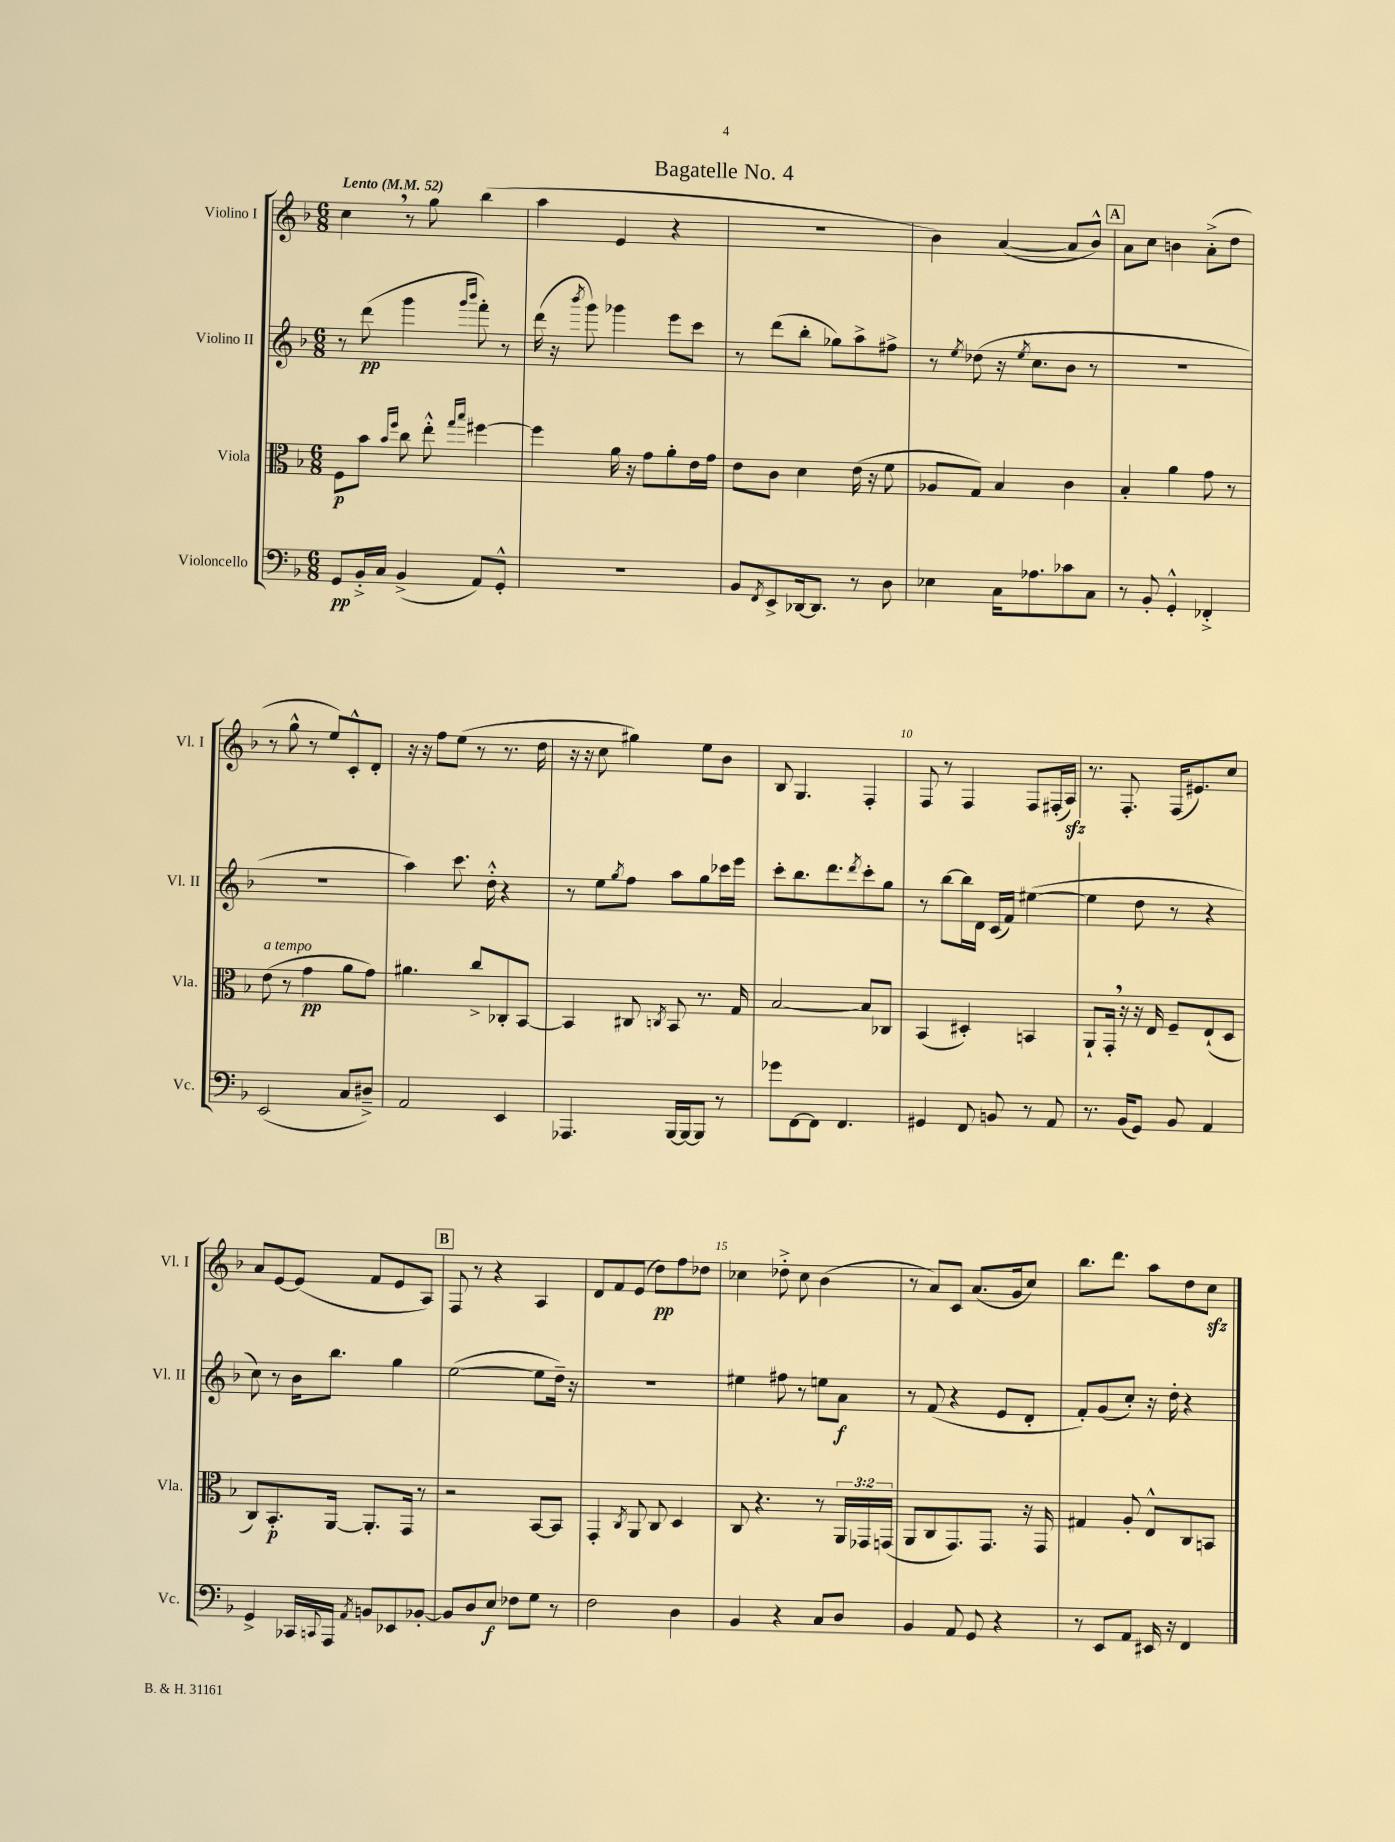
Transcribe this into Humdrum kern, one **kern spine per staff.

**kern	**kern	**kern	**kern
*staff4	*staff3	*staff2	*staff1
*clefF4	*clefC3	*clefG2	*clefG2
*k[b-]	*k[b-]	*k[b-]	*k[b-]
*M6/8	*M6/8	*M6/8	*M6/8
*MM52	*MM52	*MM52	*MM52
8GG/L	8F\L	8r	4cc\
16BB-'^/L	8b-\J	(8ddd\	.
16C/JJ	.	.	.
.	16qqb-/LL	.	.
.	16qqff/JJ	.	.
(4BB-^/	8cc\	4ggg\	8r
.	8ee'^^\	.	8gg\
.	16qqgg/LL	16qqggg/LL	.
.	16qqbb-/JJ	16qqbbb-/JJ	.
8AA/L)	[4ff#\	8fff'\)	(4bb-\
8GG'^^/J	.	8r	.
=	=	=	=
2.r	4ff#\]	(16ddd\	4aa\
.	.	16r	.
.	.	8qbbb-/	.
.	.	8ggg\)	.
.	16a\	4ggg-\	4e/
.	16r	.	.
.	8g\L	.	.
.	8a'\	8eee\L	4r
.	16e\L	8ccc\J	.
.	16g\JJ	.	.
=	=	=	=
8BB-/L	8e\L	8r	2.r
8qFF/	.	.	.
8EE^/	8c\J	(8ddd\L	.
[16DD-/k	4d\	8bb-'\J	.
8.DD-/]J	.	.	.
.	.	8gg-\L)	.
8r	(16e\	8aa^\	.
.	16r	.	.
8D\	8f\	8ff#^\J	.
=	=	=	=
4E-\	8A-/L	8r	4b-\)
.	.	8qee/	.
.	8G/J)	(8dd-\	.
16C\LK	4B-/	16r	([4a/
.	.	8qee/	.
8.A-\	.	8.cc\L	.
8c-\	4c\	8b-\J	8a/]L
8C\J	.	8r	8b-^^/J)
=	=	=	=
8r	4B-'/	2.r	8a\L
8BB-'/	.	.	8cc\J
4GG'^^/	4a\	.	4b\
4FF-'^/	8g\	.	(8a'^\L
.	8r	.	8dd\J
=	=	=	=
(2EE/	(8e\	2.r	8r
.	8r	.	8gg^^\
.	4g\	.	8r
.	.	.	8ee/L)
8C/L	8a\L	.	8c'^^/
8D#~^/J)	8g\J)	.	8d'/J
=	=	=	=
2AA/	4.a#\	4aa\)	16r
.	.	.	16r
.	.	.	8ff\L
.	.	8.ccc\	(8ee\J
.	8cc^/L	.	8r
.	.	16dd'^^\	.
4EE/	8C-'/	4r	8.r
.	[8BB-/J	.	.
.	.	.	16dd\
=	=	=	=
4.AAA-/	4BB-/]	8r	16r
.	.	.	16r
.	.	8ee\L	8cc\
.	.	8qgg/	.
.	8C#/	8ff\J	4gg#\)
.	8qC/	.	.
[16BBB-/LL	8BB-/	8aa\L	.
16BBB-/_J	.	.	.
8BBB-/]J	8.r	8gg\	8ee\L
8r	.	16ccc-\L	8b-\J
.	16G/	16eee\JJ	.
=	=	=	=
8g-\L	[2B-/	8ccc'\L	8B-/
[8FF\	.	8.bb-\	4.G/
8FF\]J	.	.	.
.	.	8.ddd\	.
4.FF/	.	.	.
.	.	8qddd/	.
.	8B-/]L	8ccc'\	4F'/
.	8C-/J	8gg\J	.
=	=	=	=
4GG#/	(4BB-/	8r	8F/
.	.	[8bb-\L	8r
8FF/	4D#'/)	16bb-\]L	4F/
.	.	16d\JJ	.
8BB/	.	(16c/LL	.
.	.	16f/JJ)	.
8r	4BB/	([4ee#\	8F/L
8AA/	.	.	(16F#'/L
.	.	.	16A/JJ)
=	=	=	=
8.r	8AA`/L	4ee#\]	8.r
.	16GG'/Jk	.	.
(16BB-/LK	16r	.	8.F'/
8GG/J)	16r	8dd\	.
.	16E/	.	.
8BB-/	8F~/L	8r	(16F/LK
.	.	.	8.e#/)
4AA/	(8E`/	4r	.
.	8D/J	.	8cc/J
=	=	=	=
4GG^/	8C/L)	8cc\)	8a/L
.	8.BB-'/	8r	[8e/
16CC-/LL	.	16b-\LK	(8e/]J
8qqCC/	.	.	.
16AAA/JJ	[16AA/Jk	8.bb-\J	.
8qAA/	.	.	.
8BB/L	8.AA'/]L	.	8f/L
8EE-/	.	4gg\	8e/
.	16GG/Jk	.	.
[8BB-'/J	8r	.	8A/J)
=	=	=	=
8BB-/]L	2r	([2ee\	8F/
8D/	.	.	8r
8E/J	.	.	4r
8F-\L	.	.	.
8G\J	[8BB-/L	8ee\]L	4A/
8r	8BB-/]J	16dd~\Jk)	.
.	.	16r	.
=	=	=	=
2F\	4GG'/	2.r	8d/L
.	.	.	8f/
.	8qC/	.	.
.	8AA/	.	(8e/J
.	8C/	.	8dd\L)
4D\	4D/	.	8ff\
.	.	.	8dd-\J
=	=	=	=
4BB-/	8C/	4ee#\	4cc-\
.	4.r	.	.
4r	.	8ff#\	8dd-'^\
.	.	8r	8cc-\
8C/L	8r	8ee\L	(4b-\
8D/J	24AA/LL	8a\J	.
.	24GG-/	.	.
.	(24GG/JJ	.	.
=	=	=	=
4BB-/	8AA/L	8r	8r
.	8C/	(8f/	8a/L)
8AA/	8.GG/)	4r	8c/J
8GG/	.	.	(8.a/L
.	8.GG/J	.	.
4r	.	8e/L	.
.	.	.	16g/k
.	16r	8d'/J	8cc/J)
.	16GG/	.	.
=	=	=	=
8r	4G#/	8f'/L)	8.bb-\L
8EE/L	.	(8g/	.
.	.	.	8.ddd\J
8AA/J	8A'/	8cc'/J)	.
16EE#/	8E^^/L	16r	8aa\L
16r	.	16dd'\	.
4FF/	8C/	4r	8dd\
.	8BB/J	.	8cc\J
==	==	==	==
*-	*-	*-	*-
